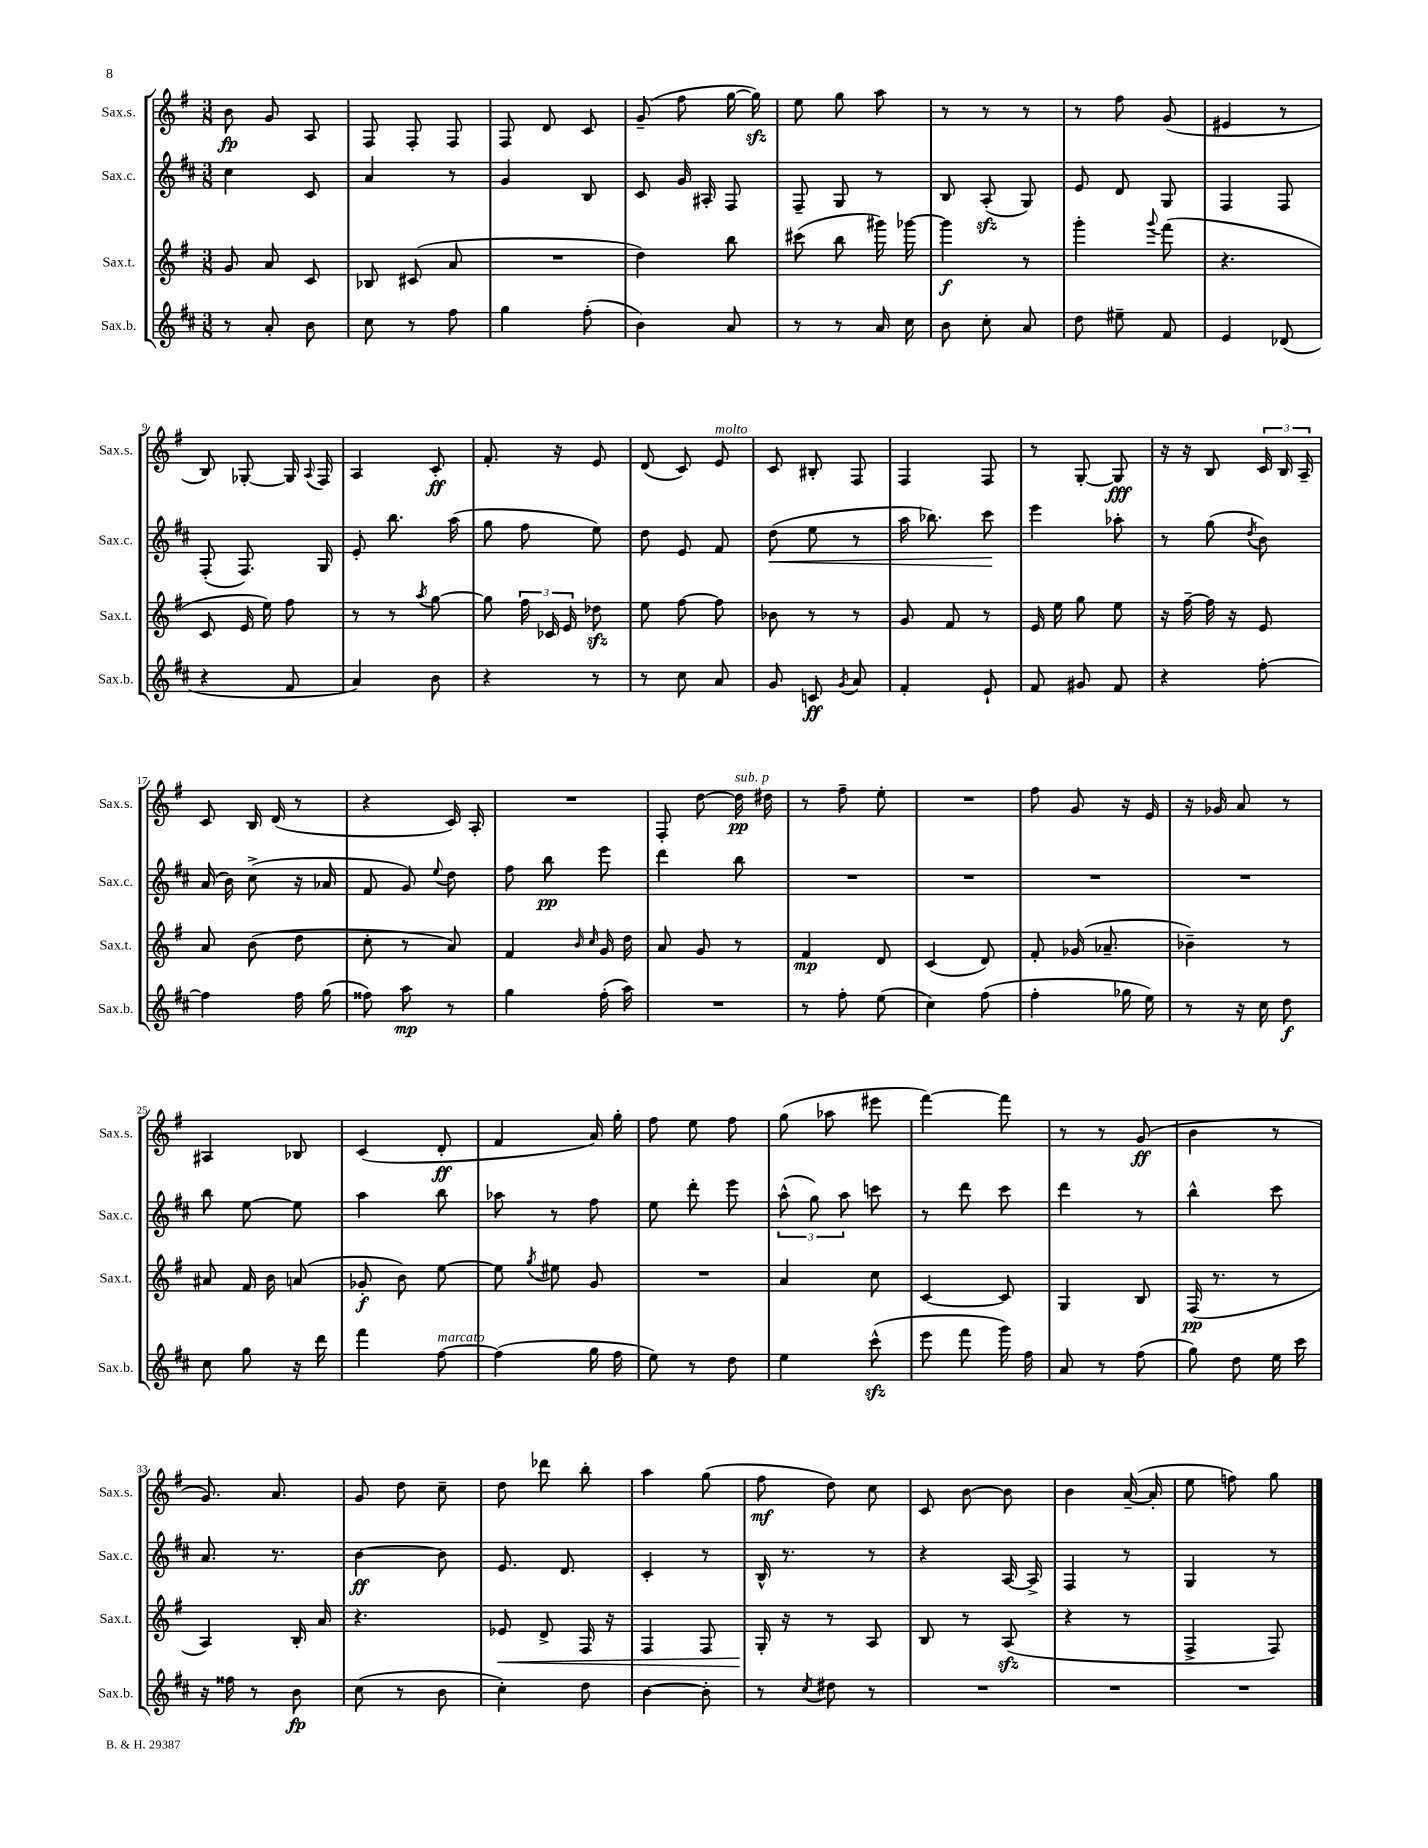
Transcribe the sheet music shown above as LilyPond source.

<<
\new StaffGroup <<
\new Staff = "s0" \with { instrumentName = "Sax.s." shortInstrumentName = "Sax.s." } {
    \clef treble \key g \major \numericTimeSignature \time 3/8
    \autoBeamOff b'8\fp g'8 a8 |
    fis8 fis8-. fis8 |
    fis8 d'8 c'8 |
    g'8--( fis''8 g''16~ g''16\sfz) |
    e''8 g''8 a''8 |
    r8 r8 r8 |
    r8 fis''8 g'8( |
    eis'4 r8 |
    b8) ges8~-. ges16 \appoggiatura { a8 } fis16 |
    a4 c'8-.\ff |
    fis'8.-. r16 e'8 |
    d'8( c'8) e'8^\markup { \italic "molto" } |
    c'8 bis8-. fis8 |
    fis4 fis8 |
    r8 g8~-. g8\fff |
    r16 r16 b8 \tuplet 3/2 { c'16 b16 a16-- } |
    c'8 b16 d'16( r8 |
    r4 c'16) a16-. |
    R4. |
    fis8-. d''8~ d''16\pp^\markup { \italic "sub. p" } dis''16 |
    r8 fis''8-- e''8-. |
    R4. |
    fis''8 g'8 r16 e'16 |
    r16 ges'16 a'8 r8 |
    ais4 bes8 |
    c'4( d'8-.\ff |
    fis'4 a'16) g''16-. |
    fis''8 e''8 fis''8 |
    g''8( aes''8 eis'''8 |
    fis'''4~) fis'''8 |
    r8 r8 g'8\ff( |
    b'4 r8 |
    g'8.) a'8. |
    g'8 d''8 c''8-- |
    d''8 des'''8 b''8-. |
    a''4 g''8( |
    fis''8\mf d''8) c''8 |
    c'8 b'8~ b'8 |
    b'4 a'16~--( a'16-. |
    e''8 f''8) g''8 \bar "|." |
}
\new Staff = "s1" \with { instrumentName = "Sax.c." shortInstrumentName = "Sax.c." } {
    \clef treble \key d \major \numericTimeSignature \time 3/8
    \autoBeamOff cis''4 cis'8 |
    a'4 r8 |
    g'4 b8 |
    cis'8 g'16 ais16-. fis8 |
    fis8-- g8 r8 |
    b8 a8-.\sfz( g8) |
    e'8 d'8 g8 |
    fis4 fis8 |
    fis8-.( fis8.) g16 |
    e'8-. b''8. a''16( |
    g''8 fis''8 e''8) |
    d''8 e'8 fis'8 |
    d''8\<( e''8 r8 |
    a''16 bes''8.) cis'''8\! |
    e'''4 aes''8-. |
    r8 g''8( \acciaccatura { d''8 } b'8) |
    a'16( b'16) cis''8->( r16 aes'16 |
    fis'8 g'8) \appoggiatura { e''8 } d''8 |
    fis''8 b''8\pp e'''8 |
    d'''4 b''8 |
    R4. |
    R4. |
    R4. |
    R4. |
    b''8 e''8~ e''8 |
    a''4 b''8 |
    aes''8 r8 fis''8 |
    e''8 d'''8-. e'''8 |
    \tuplet 3/2 { a''8-^( g''8) a''8 } c'''8 |
    r8 d'''8 cis'''8 |
    d'''4 r8 |
    b''4-^ cis'''8 |
    a'8. r8. |
    b'4~\ff b'8 |
    e'8. d'8. |
    cis'4-. r8 |
    b16-^ r8. r8 |
    r4 a16~ a16-> |
    fis4 r8 |
    g4 r8 \bar "|." |
}
\new Staff = "s2" \with { instrumentName = "Sax.t." shortInstrumentName = "Sax.t." } {
    \clef treble \key g \major \numericTimeSignature \time 3/8
    \autoBeamOff g'8 a'8 c'8 |
    bes8 cis'8( a'8 |
    R4. |
    d''4) b''8 |
    cis'''8( b''8 gis'''16) ges'''16~ |
    ges'''4\f r8 |
    g'''4-. \appoggiatura { g'''8 } fis'''8( |
    r4. |
    c'8 e'16 e''16) fis''8 |
    r8 r8 \acciaccatura { a''8 } g''8~ |
    g''8 \tuplet 3/2 { fis''16 ces'16 e'16 } des''8\sfz |
    e''8 fis''8~ fis''8 |
    bes'8 r8 r8 |
    g'8 fis'8 r8 |
    e'16 e''16 g''8 e''8 |
    r16 fis''16~-- fis''16 r16 e'8 |
    a'8 b'8( d''8 |
    c''8-. r8 a'8) |
    fis'4 \grace { b'16 c''16 } g'16 d''16 |
    a'8 g'8 r8 |
    fis'4\mp d'8 |
    c'4( d'8) |
    fis'8-. ges'16( aes'8.-- |
    bes'4--) r8 |
    ais'8 fis'16 b'16 a'8( |
    ges'8-.\f b'8) e''8~ |
    e''8 \acciaccatura { g''8 } eis''8 g'8 |
    R4. |
    a'4 c''8 |
    c'4~ c'8 |
    g4 b8 |
    fis16\pp( r8. r8 |
    a4) b16-. a'16 |
    r4. |
    ees'8\< d'8-> fis16 r16 |
    fis4 fis8 |
    g16-.\! r16 r8 a8 |
    b8 r8 a8\sfz( |
    r4 r8 |
    fis4-> fis8) \bar "|." |
}
\new Staff = "s3" \with { instrumentName = "Sax.b." shortInstrumentName = "Sax.b." } {
    \clef treble \key d \major \numericTimeSignature \time 3/8
    \autoBeamOff r8 a'8-. b'8 |
    cis''8 r8 fis''8 |
    g''4 fis''8-.( |
    b'4) a'8 |
    r8 r8 a'16 cis''16 |
    b'8 cis''8-. a'8 |
    d''8 eis''8-- fis'8 |
    e'4 des'8( |
    r4 fis'8 |
    a'4) b'8 |
    r4 r8 |
    r8 cis''8 a'8 |
    g'8 c'8\ff \acciaccatura { g'8 } a'8 |
    fis'4-. e'8-! |
    fis'8 gis'8 fis'8 |
    r4 fis''8~-. |
    fis''4 fis''16 g''16( |
    fisis''8) a''8\mp r8 |
    g''4 fis''16-.( a''16) |
    R4. |
    r8 fis''8-. e''8( |
    cis''4) fis''8( |
    fis''4-. ges''16 e''16) |
    r8 r16 cis''16 d''8\f |
    cis''8 g''8 r16 d'''16 |
    fis'''4 fis''8~^\markup { \italic "marcato" } |
    fis''4( g''16 fis''16 |
    e''8) r8 d''8 |
    e''4 cis'''8-^\sfz( |
    e'''8 fis'''8 g'''16) fis''16 |
    a'8 r8 fis''8( |
    g''8) d''8 e''16 cis'''16 |
    r16 fisis''16 r8 b'8\fp |
    cis''8( r8 b'8 |
    cis''4-.) d''8 |
    b'4~ b'8-. |
    r8 \acciaccatura { cis''8 } dis''8 r8 |
    R4. |
    R4. |
    R4. \bar "|." |
}
>>
>>
